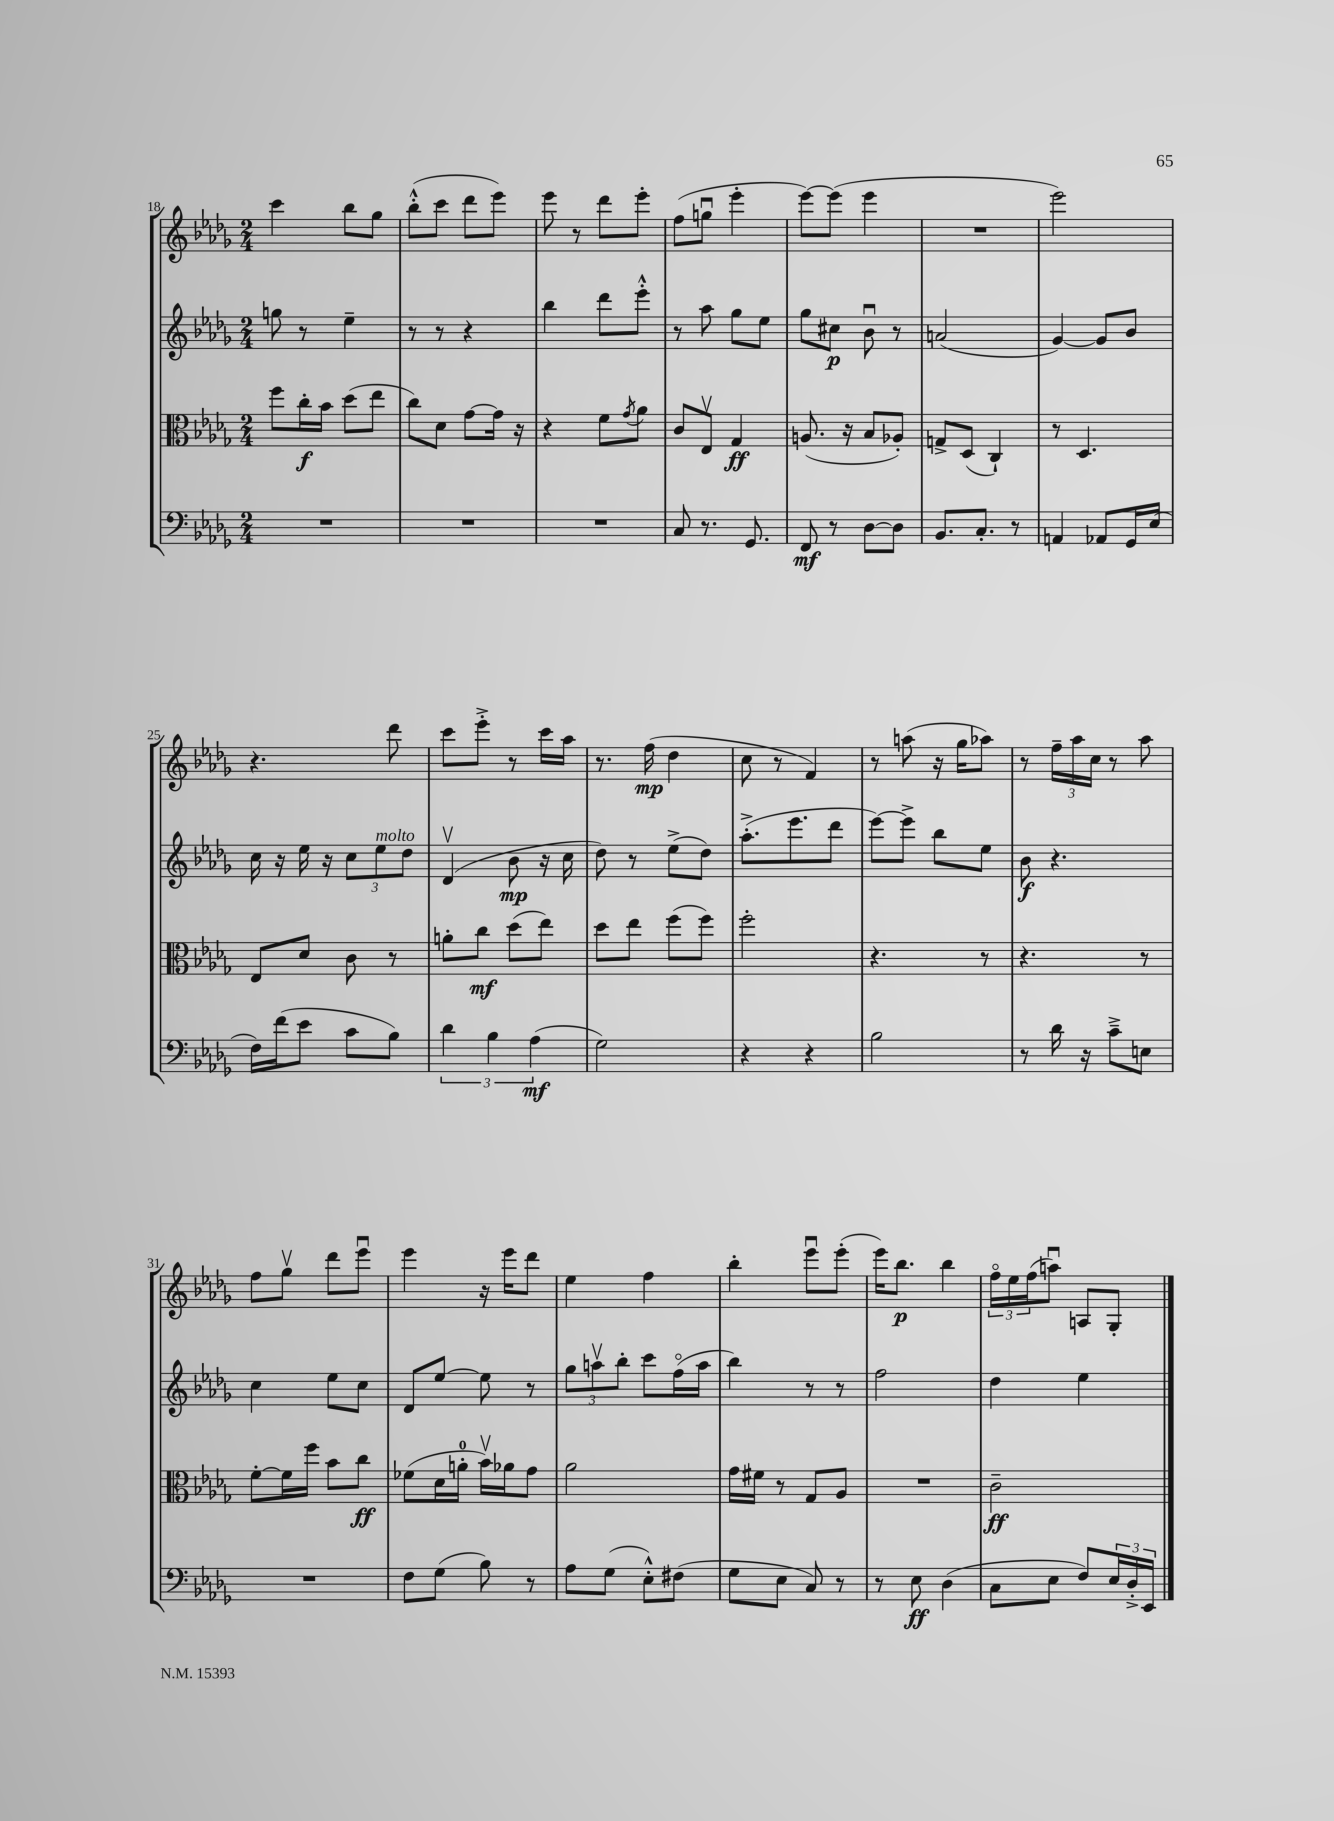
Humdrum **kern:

**kern	**kern	**kern	**kern
*staff4	*staff3	*staff2	*staff1
*clefF4	*clefC3	*clefG2	*clefG2
*k[b-e-a-d-g-]	*k[b-e-a-d-g-]	*k[b-e-a-d-g-]	*k[b-e-a-d-g-]
*M2/4	*M2/4	*M2/4	*M2/4
2r	8ff	8gg	4ccc
.	16cc'	8r	.
.	16b-	.	.
.	(8dd-	4ee-~	8bb-
.	8ee-	.	8gg-
=	=	=	=
2r	8cc)	8r	(8bb-'^^
.	8d-	8r	8ccc
.	[8g-	4r	8ddd-
.	16g-]	.	8eee-)
.	16r	.	.
=	=	=	=
2r	4r	4bb-	8eee-
.	.	.	8r
.	8f	8ddd-	8ddd-
.	8qg-	.	.
.	8a-	8eee-'^^	8eee-'
=	=	=	=
8C	8c	8r	(8ff
8.r	8E-v	8aa-	8ggu
.	4G-	8gg-	4eee-'
8.GG-	.	.	.
.	.	8ee-	.
=	=	=	=
8FF	(8.A	8gg-	[8eee-)
8r	.	8cc#	(8eee-]
.	16r	.	.
[8D-	8B-	8b-u	4eee-
8D-]	8A-')	8r	.
=	=	=	=
8.BB-	8G^	(2a	2r
.	(8D-	.	.
8.C'	.	.	.
.	4C`)	.	.
8r	.	.	.
=	=	=	=
4AA	8r	[4g-)	2eee-)
.	4.D-	.	.
8AA-	.	8g-]	.
16GG-	.	8b-	.
(16E-	.	.	.
=	=	=	=
16F)	8E-	16cc	4.r
(16f	.	16r	.
8e-	8d-	16ee-	.
.	.	16r	.
8c	8c	12cc	.
.	.	12ee-	.
8B-)	8r	.	8ddd-
.	.	12dd-	.
=	=	=	=
6d-	8a'	(4d-v	8ccc
.	8cc	.	8eee-'^
6B-	.	.	.
.	(8dd-	8b-	8r
(6A-	.	.	.
.	8ee-)	16r	16ccc
.	.	16cc	16aa-
=	=	=	=
2G-)	8dd-	8dd-)	8.r
.	8ee-	8r	.
.	.	.	(16ff
.	(8ff	(8ee-^	4dd-
.	8ff)	8dd-)	.
=	=	=	=
4r	2ff'	(8.aa-'^	8cc
.	.	.	8r
.	.	8.eee-	.
4r	.	.	4f)
.	.	8ddd-	.
=	=	=	=
2B-	4.r	[8eee-)	8r
.	.	8eee-^]	(8aa
.	.	8bb-	16r
.	.	.	16gg-
.	8r	8ee-	8aa-)
=	=	=	=
8r	4.r	8b-	8r
16d-	.	4.r	24ff~
.	.	.	24aa-
16r	.	.	.
.	.	.	24cc
8c~^	.	.	8r
8E	8r	.	8aa-
=	=	=	=
2r	[8f'	4cc	8ff
.	16f]	.	8gg-v
.	16ff	.	.
.	8b-	8ee-	8ddd-
.	8cc	8cc	8eee-u
=	=	=	=
8F	(8f-	8d-	4eee-
(8G-	16d-	[8ee-	.
.	16a'	.	.
8B-)	16b-v)	8ee-]	16r
.	16a-	.	16eee-
8r	8g-	8r	8ddd-
=	=	=	=
8A-	2a-	12gg-	4ee-
.	.	12aav	.
(8G-	.	.	.
.	.	12bb-'	.
8E-'^^)	.	8ccc	4ff
(8F#	.	(16ffo	.
.	.	16aa	.
=	=	=	=
8G-	16g-	4bb-)	4bb-'
.	16f#	.	.
8E-	8r	.	.
8C)	8G-	8r	8eee-u
8r	8A-	8r	(8eee-'
=	=	=	=
8r	2r	2ff	16eee-)
.	.	.	8.bb-
8E-	.	.	.
(4D-	.	.	4bb-
=	=	=	=
8C	2c~	4dd-	24ffo
.	.	.	24ee-
.	.	.	(24ff
8E-	.	.	8aau)
8F)	.	4ee-	8A
24E-	.	.	8G-'
24D-'^	.	.	.
24EE-	.	.	.
==	==	==	==
*-	*-	*-	*-
